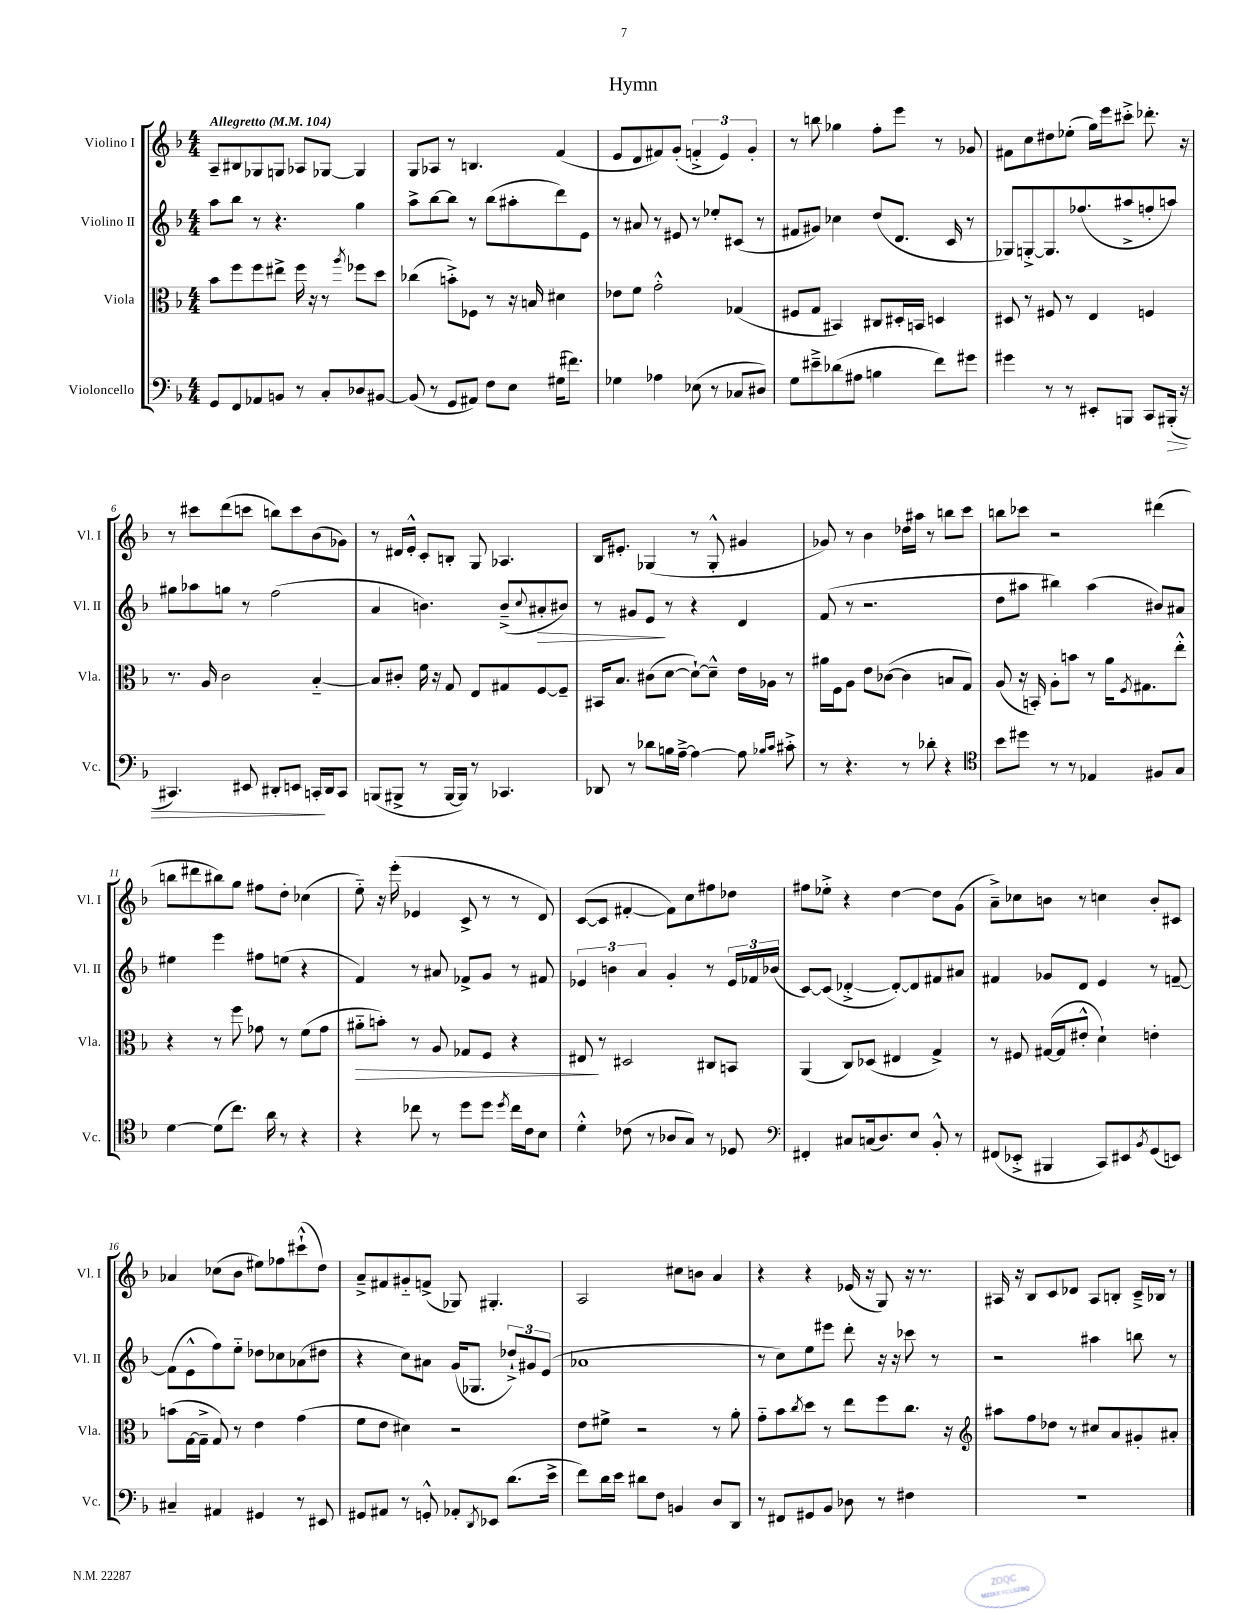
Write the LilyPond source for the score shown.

\header { title = "Hymn" }
<<
\new StaffGroup <<
\new Staff = "s0" \with { instrumentName = "Violino I" shortInstrumentName = "Vl. I" } {
    \clef treble \key f \major \numericTimeSignature \time 4/4 \tempo "Allegretto" 4 = 104
    a8-- bis8 ges8 g8 aes8 ges8~ ges4 |
    g8 aes8 r8 b4. f'4( |
    e'8 d'8 fis'8) g'8-.( \tuplet 3/2 { f'4-.-> e'4) g'4-. } |
    r8 b''8 ges''4 f''8-. e'''8 r8 ges'8 |
    fis'8 c''8 dis''8 ees''8-.( g''16) e'''16 cis'''8-.-> des'''8.-. r16 |
    r8 cis'''8 d'''8( c'''8 b''8) c'''8 bes'8( ges'8) |
    r8 dis'16 e'16-.-^ c'8-. b8-. g8 aes4. |
    bes16 eis'8.-. ges4( r8 ges8-.-^ gis'4 |
    ges'8) r8 bes'4 des''16 ais''16 r8 b''8 c'''8 |
    b''8 ces'''8 r2 dis'''4( |
    b''8 dis'''8 bis''8) g''8 fis''8 d''8-. ces''4( |
    e''8-_) r16 e'''16-.( ees'4 c'8-> r8 r8 d'8) |
    c'8~( c'8 fis'4~-. fis'8) c''8 fis''8 des''8 |
    fis''8 ees''8-.-> r4 d''4~ d''8 g'8( |
    a'8--->) ces''8 b'8 r8 c''4 b'8-. cis'8 |
    aes'4 ces''8( bes'8 eis''8) fes''8 cis'''8-!-^( d''8) |
    a'8---> fis'8 gis'8-_ f'8->( ges8) gis4.-. |
    a2 cis''8 b'8 a'4 |
    r4 r4 ees'16( r16 g8) r16 r8. |
    ais16 r16 bes8 c'8 des'8 ais8 b8-. c'16---> bes16 r8 \bar "|." |
}
\new Staff = "s1" \with { instrumentName = "Violino II" shortInstrumentName = "Vl. II" } {
    \clef treble \key f \major \numericTimeSignature \time 4/4
    a''8 bes''8 r8 r4. g''4 |
    a''8-> bes''8~ bes''8 r8 bes''8( ais''8-. d'''8) e'8 |
    r8 ais'8 r8 eis'8 r8 ees''8-. cis'8( r8 |
    fis'8 gis'8) ces''4 d''8( d'8. c'16 r8 |
    ges8) g8~-.-> g8. fes''8.( ais''8-> f''8-. a''8) |
    gis''8 aes''8 g''8 r8 f''2( |
    a'4 b'4.) b'8--->( \appoggiatura { c''8 } ais'8-.\> bis'8) |
    r8 gis'8 e'8\! r8 r4 d'4 |
    f'8( r8 r2. |
    d''8 ais''8 bis''4) ais''4( bis'8) ais'8 |
    eis''4 e'''4 fis''8 e''8( r4 |
    f'4) r8 ais'8 fes'8-> g'8 r8 fis'8 |
    \tuplet 3/2 { ees'4 b'4 a'4 } g'4-. r8 \tuplet 3/2 { ees'16 fes'16 bes'16( } |
    c'8~) c'8( des'4~-.-> des'8~-.) des'8 fis'8 ais'8 |
    fis'4 ges'8 d'8 e'4 r8 f'8~-- |
    f'8( e'8-^ f''8) e''8-_ des''8 ces''8 aes'8( dis''8 |
    r4 c''8) ais'8 g'16( ges8. \tuplet 3/2 { des''8-!->) gis'8 e'8( } |
    aes'1 |
    r8 c''8) e''8 eis'''8 d'''8-. r16 r16 ces'''8 r8 |
    r2 ais''4 b''8 r8 \bar "|." |
}
\new Staff = "s2" \with { instrumentName = "Viola" shortInstrumentName = "Vla." } {
    \clef alto \key f \major \numericTimeSignature \time 4/4
    bes'8 f''8 f''8 eis''8-> f''16 r16 r8 \acciaccatura { a''8 } fes''8 d''8 |
    ces''4( b'8-.->) fes8 r8 r16 b16 dis'4 |
    ees'8 f'8 g'2-.-^ ges4( |
    fis8 g8 bis,4) cis8 dis16-. b,16 d4 |
    dis8 r8 fis8 r8 e4 f4 |
    r8. a16 c'2 bes4~-_ |
    bes8 cis'8-. f'16 r16 g8 e8 gis8 f8~ f8-- |
    bis,16 bes8. cis'8( d'8~ d'8~-!) d'8---^ e'16 aes16 r8 |
    ais'16 f16 a8 e'8 ces'8~( ces'4 b8 g8) |
    a8( r16 b,16-.) a8-. b'8 r8 a'16 \acciaccatura { f8 } gis8. e''8-.-^ |
    r4 r8 f''8 ges'8 r8 f'8( ges'8 |
    ais'8-_\> b'8-.) r8 a8 ges8 f8 r4 |
    eis8\! r8 dis2 cis8 b,8 |
    a,4( c8) des8( eis4 g4->) |
    r8 fis8 gis16~( gis16 eis'8-.-^ d'4-!) e'4-. |
    b'8( g16~ g16---> g8) r8 e'4 g'4( |
    f'8 e'8 dis'4) r2 |
    e'8 fis'8-> r2 r8 a'8-. |
    g'8-_ bes'8 \acciaccatura { c''8 } d''8 r8 e''8 f''8 c''8. r16 |
    \clef treble ais''8 f''8 des''8 r8 cis''8 a'8 gis'8-. ais'8-. \bar "|." |
}
\new Staff = "s3" \with { instrumentName = "Violoncello" shortInstrumentName = "Vc." } {
    \clef bass \key f \major \numericTimeSignature \time 4/4
    g,8 f,8 aes,8 b,8 r8 c8-. des8 bis,8~ |
    bis,8( r8 g,8 ais,8) f8 e8 gis16( fis'8.) |
    ges4 aes4 ees8( r8 ces8 dis8) |
    g8 eis'8---> des'8( ais8 b4 f'8) gis'8 |
    gis'4 r8 r8 eis,8-. b,,8 c,8 bis,,16-.\>( r16 |
    cis,4.) eis,8 dis,8-. e,8 c,16-.\! dis,16 c,8 |
    b,,8( bis,,8-> r8 bis,,16~ bis,,16) r8 ces,4. |
    des,8 r8 des'8 b16 a16~---> a4~ a8 \grace { bes16 c'16 } cis'8-.-> |
    r8 r4. r8 des'8-. r4 |
    \clef tenor bes'8 dis''8 r8 r8 ees4 fis8 g8 |
    d'4~ d'8( c''8.) a'16 r8 r4 |
    r4 ces''8 r8 d''8 d''8 \acciaccatura { d''8 } ces''16 c'16 bes8 |
    d'4-.-^ ces'8( r8 aes8 g8) r8 des8 |
    \clef bass fis,4-. cis8 c16( d8.) e8 bes,8-.-^ r8 |
    fis,8( ees,8-.-> bis,,4 c,8) eis,8 \acciaccatura { bes,8 } g,8( e,8) |
    cis4-- ais,4 gis,4 r8 eis,8 |
    gis,8 ais,8 r8 g,8-.-^ aes,8-. \acciaccatura { d,8 } ees,8 d'8.( e'16-> |
    f'8) d'16 e'16 dis'8 f8 b,4 d8 d,8 |
    r8 fis,8 gis,8 bes,8 des8 r8 fis4 |
    r1 \bar "|." |
}
>>
>>
